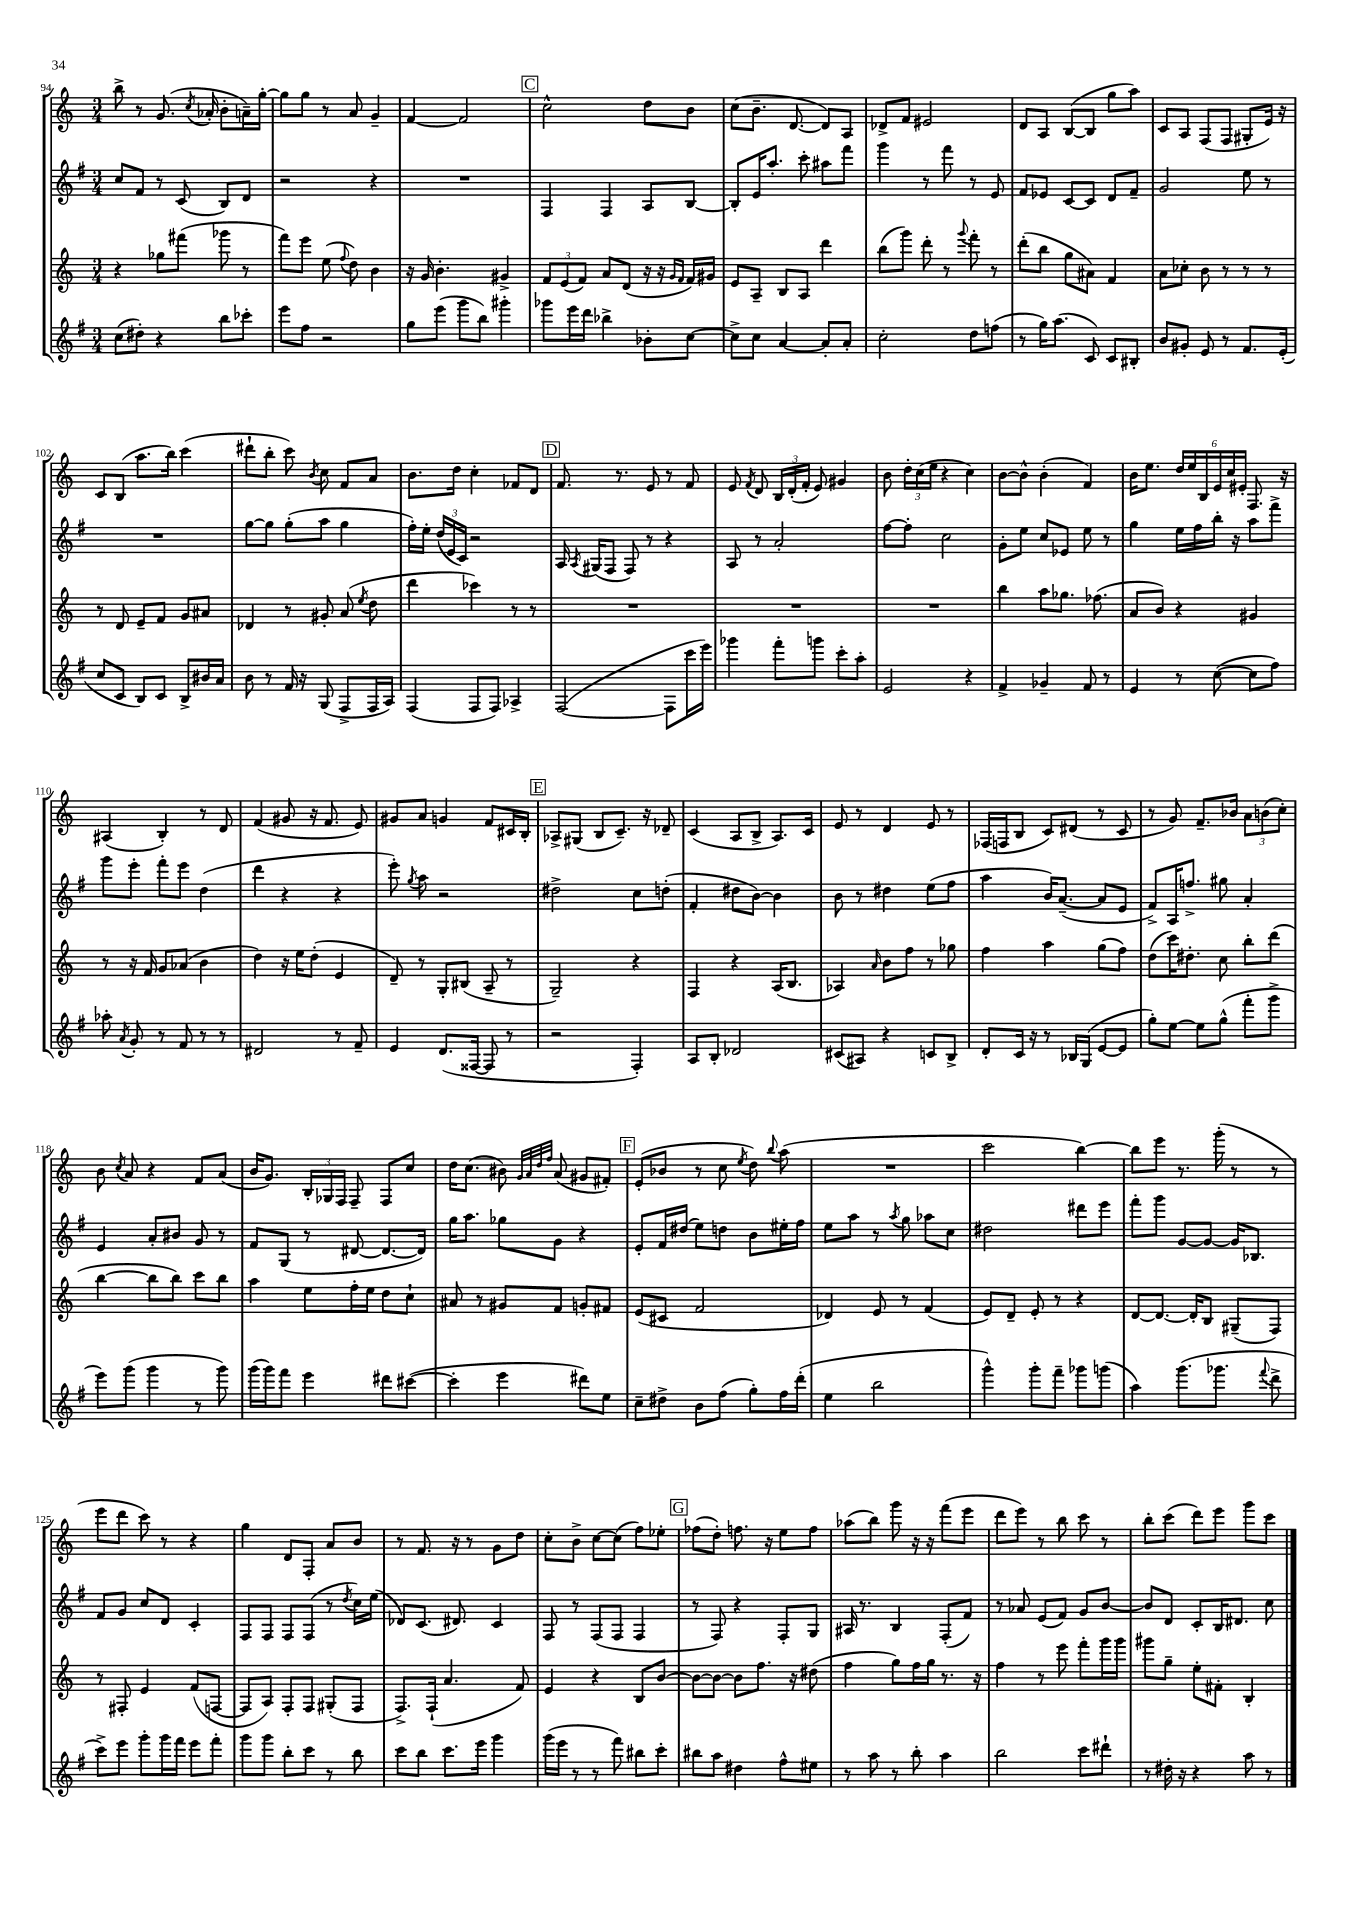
<<
\new StaffGroup <<
\new Staff = "s0" {
    \clef treble \key c \major \numericTimeSignature \time 3/4
    \autoBeamOff b''8-> r8 g'8.( \acciaccatura { c''8 } aes'16-. b'8[-. a'16--) g''16]~-. |
    g''8[ g''8] r8 a'8 g'4-- |
    f'4~ f'2 |
    \mark \markup { \box "C" } c''2-^ d''8[ b'8] |
    c''8[( b'8.]-- d'8.~ d'8[) a8] |
    des'8[-> f'8] eis'2 |
    d'8[ a8] b8[~( b8] g''8[ a''8]) |
    c'8[ a8] f8[( f8] gis8[-. e'16]) r16 |
    c'8[ b8]( a''8.[ b''16]) c'''4( |
    dis'''8[-! b''8]-. c'''8) \acciaccatura { b'8 } c''8 f'8[ a'8] |
    b'8.[ d''16] c''4-. fes'8[ d'8] |
    \mark \markup { \box "D" } f'8. r8. e'8 r8 f'8 |
    e'8 \acciaccatura { f'8 } d'8 \tuplet 3/2 { b16[ d'16-.( f'16]-. } e'8) gis'4 |
    b'8 \tuplet 3/2 { d''16[-. c''16( e''16] } r4 c''4) |
    b'8[~ b'8]-^ b'4-.( f'4) |
    b'16[ e''8.] \tuplet 6/4 { d''16[ e''16 b16 e'16 c''16 eis'16]-. } f8. r16 |
    ais4( b4-.) r8 d'8 |
    f'4( gis'8 r16 f'8. e'8) |
    gis'8[ a'8] g'4 f'8[ cis'16 b16]-. |
    \mark \markup { \box "E" } aes8[-> gis8]( b8[ c'8.]--) r16 des'8-- |
    c'4( a8[ b8]-> a8.[) c'16] |
    e'8 r8 d'4 e'8 r8 |
    fes16[( f16 b8] c'8[) dis'8]( r8 c'8 |
    r8 g'8) f'8.[-- bes'16] \tuplet 3/2 { a'8[ b'8( c''8]-.) } |
    b'8 \acciaccatura { c''8 } a'8 r4 f'8[ a'8]( |
    b'16[ g'8.]) \tuplet 3/2 { b16[-. ges16 f16] } f8-- f8[ c''8] |
    d''16[ c''8.]( bis'8) \grace { g'32[ a'32 d''32 f''32] } a'8( gis'8[ fis'8]-.) |
    \mark \markup { \box "F" } e'8[-.( bes'8] r8 c''8 \acciaccatura { e''8 } d''8) \appoggiatura { b''8 } a''8( |
    R2. |
    c'''2 b''4~) |
    b''8[ e'''8] r8. g'''16-.( r8 r8 |
    e'''8[ d'''8] c'''8) r8 r4 |
    g''4 d'8[ f8]-. a'8[ b'8] |
    r8 f'8. r16 r8 g'8[ d''8] |
    c''8[-. b'8]-> c''8[~ c''8]( f''8[) ees''8]-. |
    \mark \markup { \box "G" } fes''8[( d''8]-.) f''8. r16 e''8[ f''8] |
    aes''8[( b''8]) g'''8 r16 r16 f'''8[( e'''8] |
    d'''8[ e'''8]) r8 b''8 c'''8 r8 |
    b''8[-. c'''8]( d'''8[) e'''8] g'''8[ c'''8] \bar "|." |
}
\new Staff = "s1" {
    \clef treble \key g \major \numericTimeSignature \time 3/4
    \autoBeamOff c''8[ fis'8] r8 c'8( b8[) d'8] |
    r2 r4 |
    R2. |
    \mark \markup { \box "C" } fis4 fis4 a8[ b8]~ |
    b8[-. e'16 a''8.]-. c'''8-. ais''8[ fis'''8] |
    g'''4 r8 fis'''8 r8 e'8 |
    fis'8[ ees'8] c'8[~ c'8] d'8[ fis'8]-- |
    g'2 e''8 r8 |
    R2. |
    g''8[~ g''8] g''8[-.( a''8] g''4 |
    fis''16[-.) e''16]-. \tuplet 3/2 { d''16[( e'16 c'16]) } r2 |
    \mark \markup { \box "D" } a16 \acciaccatura { a8 } gis16[( fis8] fis8) r8 r4 |
    a8 r8 a'2-. |
    fis''8[~ fis''8]-. c''2 |
    g'8[-. e''8] c''8[ ees'8] e''8 r8 |
    g''4 e''16[ fis''16 b''16]-. r16 a''8[ fis'''8]-> |
    g'''8[ e'''8]-. fis'''8[-. e'''8] d''4( |
    d'''4 r4 r4 |
    e'''8-.) \acciaccatura { g''8 } a''8 r2 |
    \mark \markup { \box "E" } dis''2-> c''8[ d''8]-.( |
    fis'4-. dis''8[ b'8]~) b'4 |
    b'8 r8 dis''4 e''8[( fis''8] |
    a''4 b'16[) a'8.]~--( a'8[ e'8] |
    fis'8[->) a16 f''8.]-> gis''8 a'4-. |
    e'4 a'8[-. bis'8] g'8 r8 |
    fis'8[ g8]( r8 dis'8~ dis'8.[~ dis'16]) |
    g''16[ a''8.] ges''8[ g'8] r4 |
    \mark \markup { \box "F" } e'8[-. fis'16 dis''16]( e''8[) d''8] b'8[ eis''16-. fis''16] |
    e''8[ a''8] r8 \acciaccatura { a''8 } g''8 aes''8[ c''8] |
    dis''2 dis'''8[ e'''8] |
    fis'''8[-. g'''8] g'8[~ g'8]~ g'16[ bes8.] |
    fis'8[ g'8] c''8[ d'8] c'4-. |
    fis8[ fis8] fis8[ fis8]( r8 \acciaccatura { d''8 } c''16[) e''16]( |
    des'8[) c'8.]( dis'8.) c'4 |
    fis8 r8 fis8[( fis8] fis4 |
    \mark \markup { \box "G" } r8 fis8) r4 fis8[-. g8] |
    ais16 r8. b4 fis8[-.( fis'8]) |
    r8 aes'8 e'8[( fis'8]) g'8[ b'8]~ |
    b'8[ d'8] c'8[-. b16 dis'8.] c''8 \bar "|." |
}
\new Staff = "s2" {
    \clef treble \key c \major \numericTimeSignature \time 3/4
    \autoBeamOff r4 ges''8[ fis'''8]( ges'''8 r8 |
    f'''8[) e'''8] e''8( \appoggiatura { f''8 } d''8) b'4 |
    r16 g'16 b'4.-. gis'4-> |
    \mark \markup { \box "C" } \tuplet 3/2 { f'8[ e'8( f'8]) } a'8[ d'8]( r16 r16 \grace { g'16[ f'16] } f'16[) gis'16] |
    e'8[ a8]-- b8[ a8] d'''4 |
    b''8[( g'''8]) d'''8-. r8 \appoggiatura { g'''8 } f'''8-. r8 |
    d'''8[-.( b''8] g''8[ ais'8]) f'4 |
    a'8[ ces''8]-. b'8 r8 r8 r8 |
    r8 d'8 e'8[-- f'8] g'8[ ais'8] |
    des'4 r8 gis'8-. a'8( \acciaccatura { e''8 } d''8 |
    d'''4 ces'''4) r8 r8 |
    \mark \markup { \box "D" } R2. |
    R2. |
    R2. |
    b''4 a''8[ ges''8.] fes''8.( |
    a'8[ b'8]) r4 gis'4 |
    r8 r16 f'16 g'8[ aes'8]( b'4 |
    d''4) r16 e''16[ d''8]-.( e'4 |
    d'8--) r8 g8[-. bis8]( a8-- r8 |
    \mark \markup { \box "E" } g2--) r4 |
    f4 r4 a16[( b8.] |
    aes4) \grace { a'16 } b'8[ f''8] r8 ges''8 |
    f''4 a''4 g''8[( f''8]) |
    d''8[( c'''16) dis''8.]-. c''8 b''8[-. d'''8]( |
    b''4~ b''8[ b''8]) c'''8[ b''8] |
    a''4 e''8[ f''16-. e''16] d''8[ c''8]-! |
    ais'8 r8 gis'8[ f'8] g'8[-. fis'8] |
    \mark \markup { \box "F" } e'8[( cis'8] f'2 |
    des'4) e'8 r8 f'4( |
    e'8[) d'8]-- e'8-. r8 r4 |
    d'8[~ d'8.]~ d'16[-. b8] gis8[--( f8]) |
    r8 fis8-. e'4 f'8[( f8]~ |
    f8[ a8]) f8[-. f8] gis8[-.( f8] |
    f8.[->) f16]-!( a'4. f'8) |
    e'4 r4 b8[ b'8]~ |
    \mark \markup { \box "G" } b'8[~ b'8]~ b'8[ f''8.] r16 dis''8( |
    f''4 g''8[) f''16 g''16] r8. r16 |
    f''4 r8 e'''8 f'''8[-. g'''16 g'''16] |
    gis'''8[ g''8]-- e''8[-. fis'8]-. b4-. \bar "|." |
}
\new Staff = "s3" {
    \clef treble \key g \major \numericTimeSignature \time 3/4
    \autoBeamOff c''8[( dis''8]-.) r4 b''8[ ces'''8]-. |
    e'''8[ fis''8] r2 |
    g''8[ e'''8]( g'''8[ b''8]) gis'''4-. |
    \mark \markup { \box "C" } ges'''8[ e'''16 d'''16] bes''4-> bes'8[-. c''8]~ |
    c''8[-> c''8] a'4~ a'8[-. a'8]-. |
    c''2-. d''8[ f''8]( |
    r8 g''16[) a''8.]( c'8) c'8[ bis8]-. |
    b'8[ gis'8]-. e'8 r8 fis'8.[ e'16]-.( |
    c''8[ c'8] b8[) c'8] b8[-> bis'16 a'16] |
    b'8 r8 fis'16 r16 g8( fis8[-> fis16 a16]) |
    fis4( fis8[ fis8]) aes4-> |
    \mark \markup { \box "D" } fis2~( fis8[ c'''16 e'''16]) |
    ges'''4 fis'''8[-. g'''8] c'''8[-. a''8]-. |
    e'2 r4 |
    fis'4-> ges'4-- fis'8 r8 |
    e'4 r8 c''8~( c''8[ fis''8]) |
    aes''8-. \acciaccatura { a'8 } g'8-. r8 fis'8 r8 r8 |
    dis'2 r8 fis'8-- |
    e'4 d'8.[( fisis16]~ fisis8 r8 |
    \mark \markup { \box "E" } r2 fis4-.) |
    a8[ b8]-. des'2 |
    cis'8[( ais8]) r4 c'8[ b8]-> |
    d'8[-. c'16] r16 r8 bes16[ g16]( e'8[~ e'8] |
    g''8[-.) e''8]~ e''8[ g''8]-^( fis'''8[-. g'''8]-> |
    e'''8[) g'''8]( g'''4 r8 g'''8) |
    g'''16[( g'''16) fis'''8] e'''4 dis'''8[ cis'''8]~( |
    cis'''4-. e'''4 dis'''8[) e''8] |
    \mark \markup { \box "F" } c''8[-- dis''8]-> b'8[ fis''8]( g''8[-.) fis''16 d'''16]-.( |
    e''4 b''2 |
    g'''4-^) g'''8[-. fis'''8]-- ges'''8[ g'''8]( |
    a''4) g'''8.[( ges'''8.] \appoggiatura { fis'''8 } d'''8-> |
    c'''8[->) e'''8] g'''8[-. g'''16 fis'''16] e'''8[ fis'''8]-. |
    g'''8[ g'''8] b''8[-. c'''8] r8 b''8 |
    c'''8[ b''8] c'''8.[ e'''16] g'''4 |
    g'''16[( e'''16] r8 r8 fis'''8) bis''8[ c'''8]-. |
    \mark \markup { \box "G" } bis''8[ a''8] dis''4 fis''8[-^ eis''8] |
    r8 a''8 r8 b''8-. a''4 |
    b''2 c'''8[ dis'''8]-! |
    r8 dis''16-. r16 r4 a''8 r8 \bar "|." |
}
>>
>>
\layout { \context { \Score currentBarNumber = #94 } }
